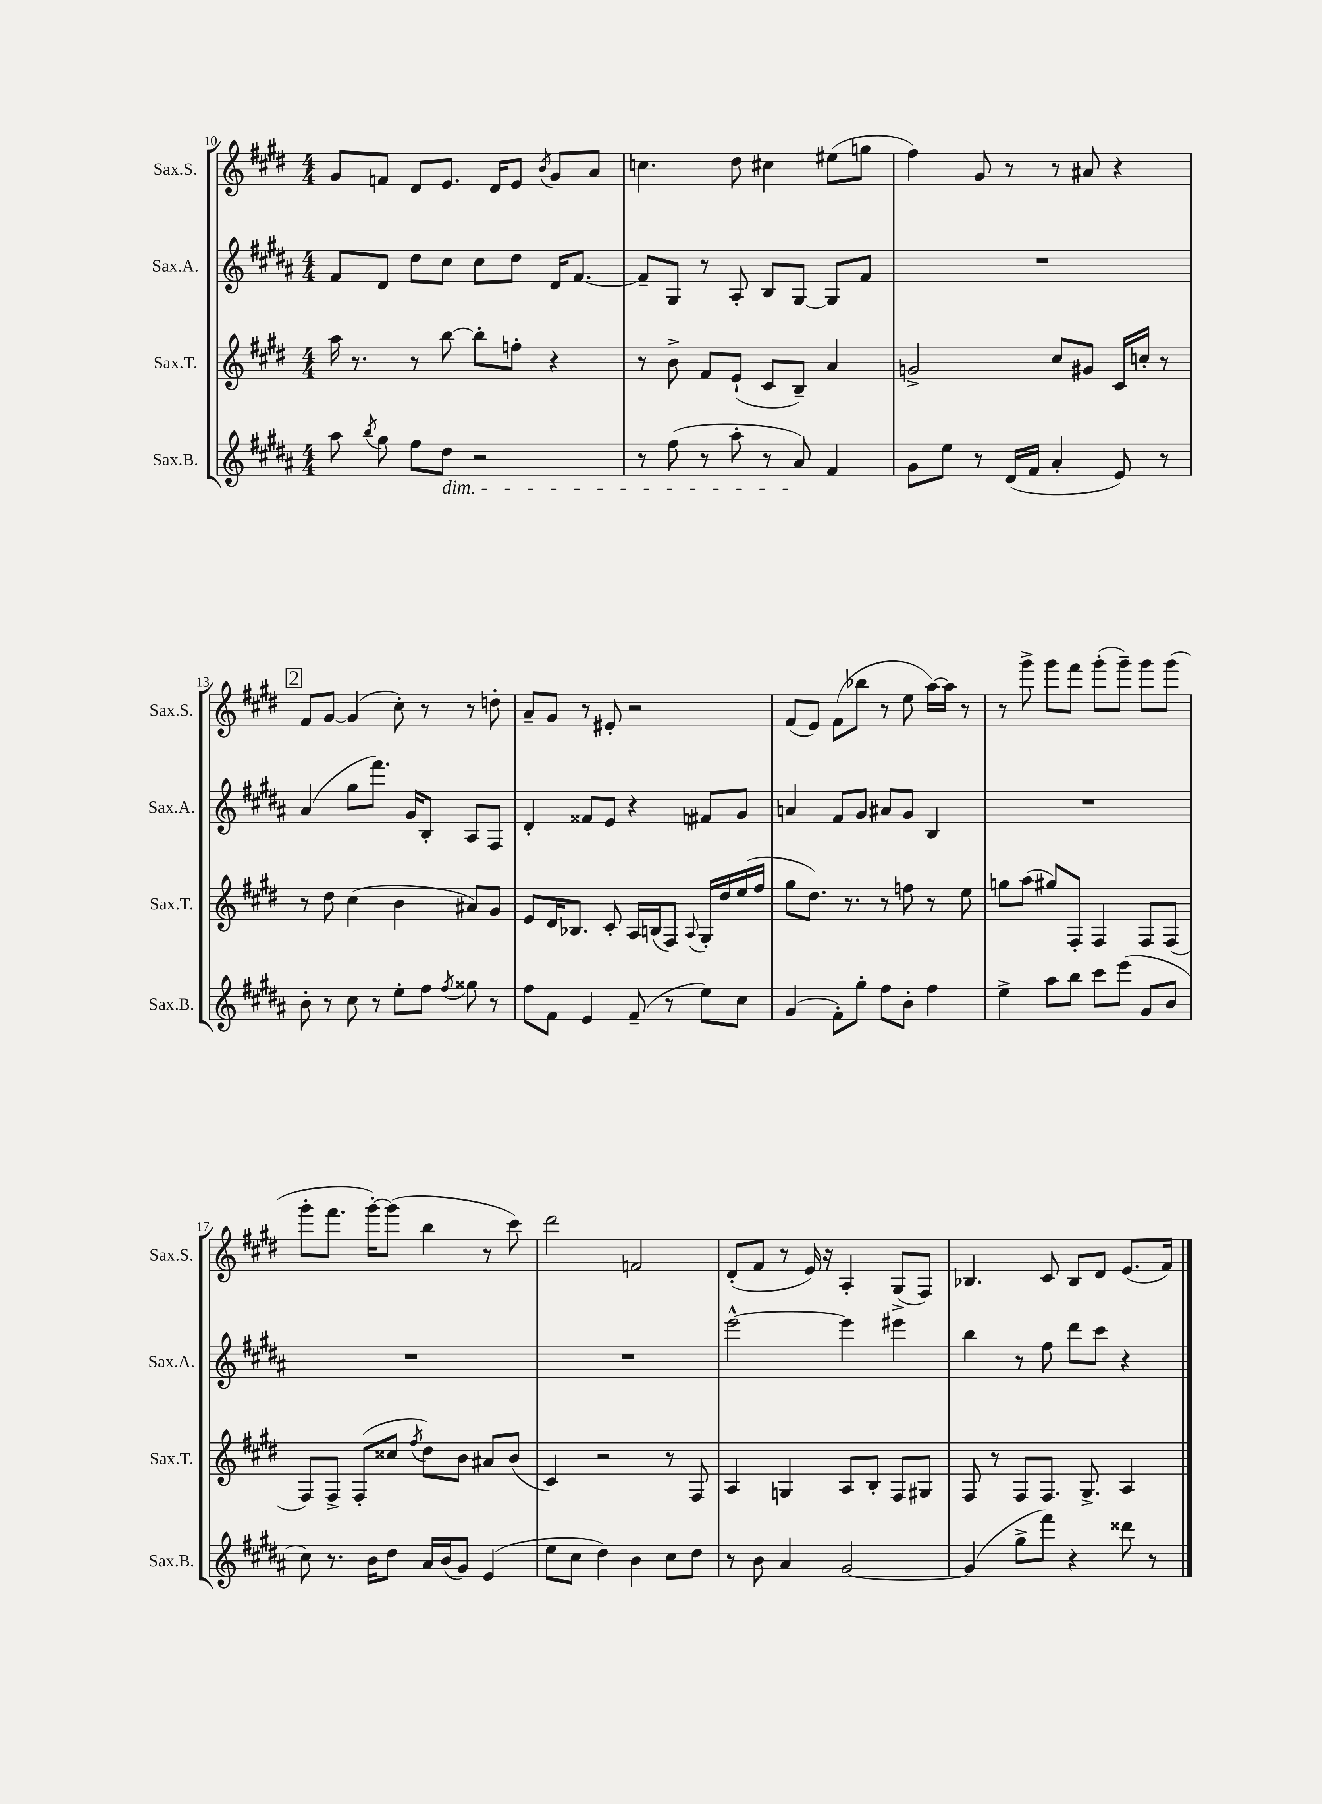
<<
\new StaffGroup <<
\new Staff = "s0" \with { instrumentName = "Sax.S." shortInstrumentName = "Sax.S." } {
    \clef treble \key e \major \numericTimeSignature \time 4/4
    \autoBeamOff gis'8[ f'8] dis'8[ e'8.] dis'16[ e'8] \acciaccatura { b'8 } gis'8[ a'8] |
    c''4. dis''8 cis''4 eis''8[( g''8] |
    fis''4) gis'8 r8 r8 ais'8 r4 |
    \mark \markup { \box "2" } fis'8[ gis'8]~ gis'4( cis''8-.) r8 r8 d''8-. |
    a'8[-- gis'8] r8 eis'8-. r2 |
    fis'8[( e'8]) fis'8[( bes''8] r8 e''8 a''16[~) a''16] r8 |
    r8 gis'''8-> gis'''8[ fis'''8] gis'''8[-.( gis'''8]--) gis'''8[ gis'''8]( |
    gis'''8[-. fis'''8.] gis'''16[~-.) gis'''8]( b''4 r8 cis'''8) |
    dis'''2 f'2 |
    dis'8[-.( fis'8] r8 e'16) r16 a4-. gis8[->( fis8]) |
    bes4. cis'8 bes8[ dis'8] e'8.[( fis'16]) \bar "|." |
}
\new Staff = "s1" \with { instrumentName = "Sax.A." shortInstrumentName = "Sax.A." } {
    \clef treble \key b \major \numericTimeSignature \time 4/4
    \autoBeamOff fis'8[ dis'8] dis''8[ cis''8] cis''8[ dis''8] dis'16[ fis'8.]~ |
    fis'8[-- gis8] r8 ais8-. b8[ gis8]~ gis8[ fis'8] |
    R1 |
    \mark \markup { \box "2" } ais'4( gis''8[ fis'''8.]) gis'16[ b8]-. ais8[ fis8] |
    dis'4-. fisis'8[ e'8] r4 fis'8[ gis'8] |
    a'4 fis'8[ gis'8] ais'8[ gis'8] b4 |
    R1 |
    R1 |
    R1 |
    e'''2~-^ e'''4 eis'''4 |
    b''4 r8 fis''8 dis'''8[ cis'''8] r4 \bar "|." |
}
\new Staff = "s2" \with { instrumentName = "Sax.T." shortInstrumentName = "Sax.T." } {
    \clef treble \key e \major \numericTimeSignature \time 4/4
    \autoBeamOff a''16 r8. r8 b''8~ b''8[-. f''8]-. r4 |
    r8 b'8-> fis'8[ e'8]-!( cis'8[ b8]--) a'4 |
    g'2-> cis''8[ gis'8] cis'16[ c''16]-. r8 |
    \mark \markup { \box "2" } r8 dis''8 cis''4( b'4 ais'8[) gis'8] |
    e'8[ dis'16 bes8.] cis'8-. a16[ b16( fis8]) \appoggiatura { a8 } gis16[-. dis''16 e''16( fis''16] |
    gis''8[ dis''8.]) r8. r8 f''8 r8 e''8 |
    g''8[ a''8]( gis''8[) fis8]-. fis4 fis8[ fis8]( |
    fis8[) fis8]-> fis8[-.( cisis''8] \acciaccatura { fis''8 } dis''8[) b'8] ais'8[ b'8]( |
    cis'4) r2 r8 fis8 |
    a4 g4 a8[ b8]-. fis8[ gis8] |
    fis8 r8 fis8[ fis8.] gis8.-> a4 \bar "|." |
}
\new Staff = "s3" \with { instrumentName = "Sax.B." shortInstrumentName = "Sax.B." } {
    \clef treble \key b \major \numericTimeSignature \time 4/4
    \autoBeamOff ais''8 \acciaccatura { b''8 } gis''8 fis''8[ dis''8]\dim r2 |
    r8 fis''8( r8 ais''8-. r8 ais'8\!) fis'4 |
    gis'8[ e''8] r8 dis'16[( fis'16] ais'4-. e'8) r8 |
    \mark \markup { \box "2" } b'8-. r8 cis''8 r8 e''8[-. fis''8] \acciaccatura { fis''8 } gisis''8 r8 |
    fis''8[ fis'8] e'4 fis'8--( r8 e''8[) cis''8] |
    gis'4( fis'8[-.) gis''8]-. fis''8[ b'8]-. fis''4 |
    e''4-> ais''8[ b''8] cis'''8[ e'''8]( gis'8[ b'8] |
    cis''8) r8. b'16[ dis''8] ais'16[ b'16( gis'8]) e'4( |
    e''8[ cis''8] dis''4) b'4 cis''8[ dis''8] |
    r8 b'8 ais'4 gis'2~ |
    gis'4( gis''8[-> fis'''8]) r4 disis'''8 r8 \bar "|." |
}
>>
>>
\layout { \context { \Score currentBarNumber = #10 } }
